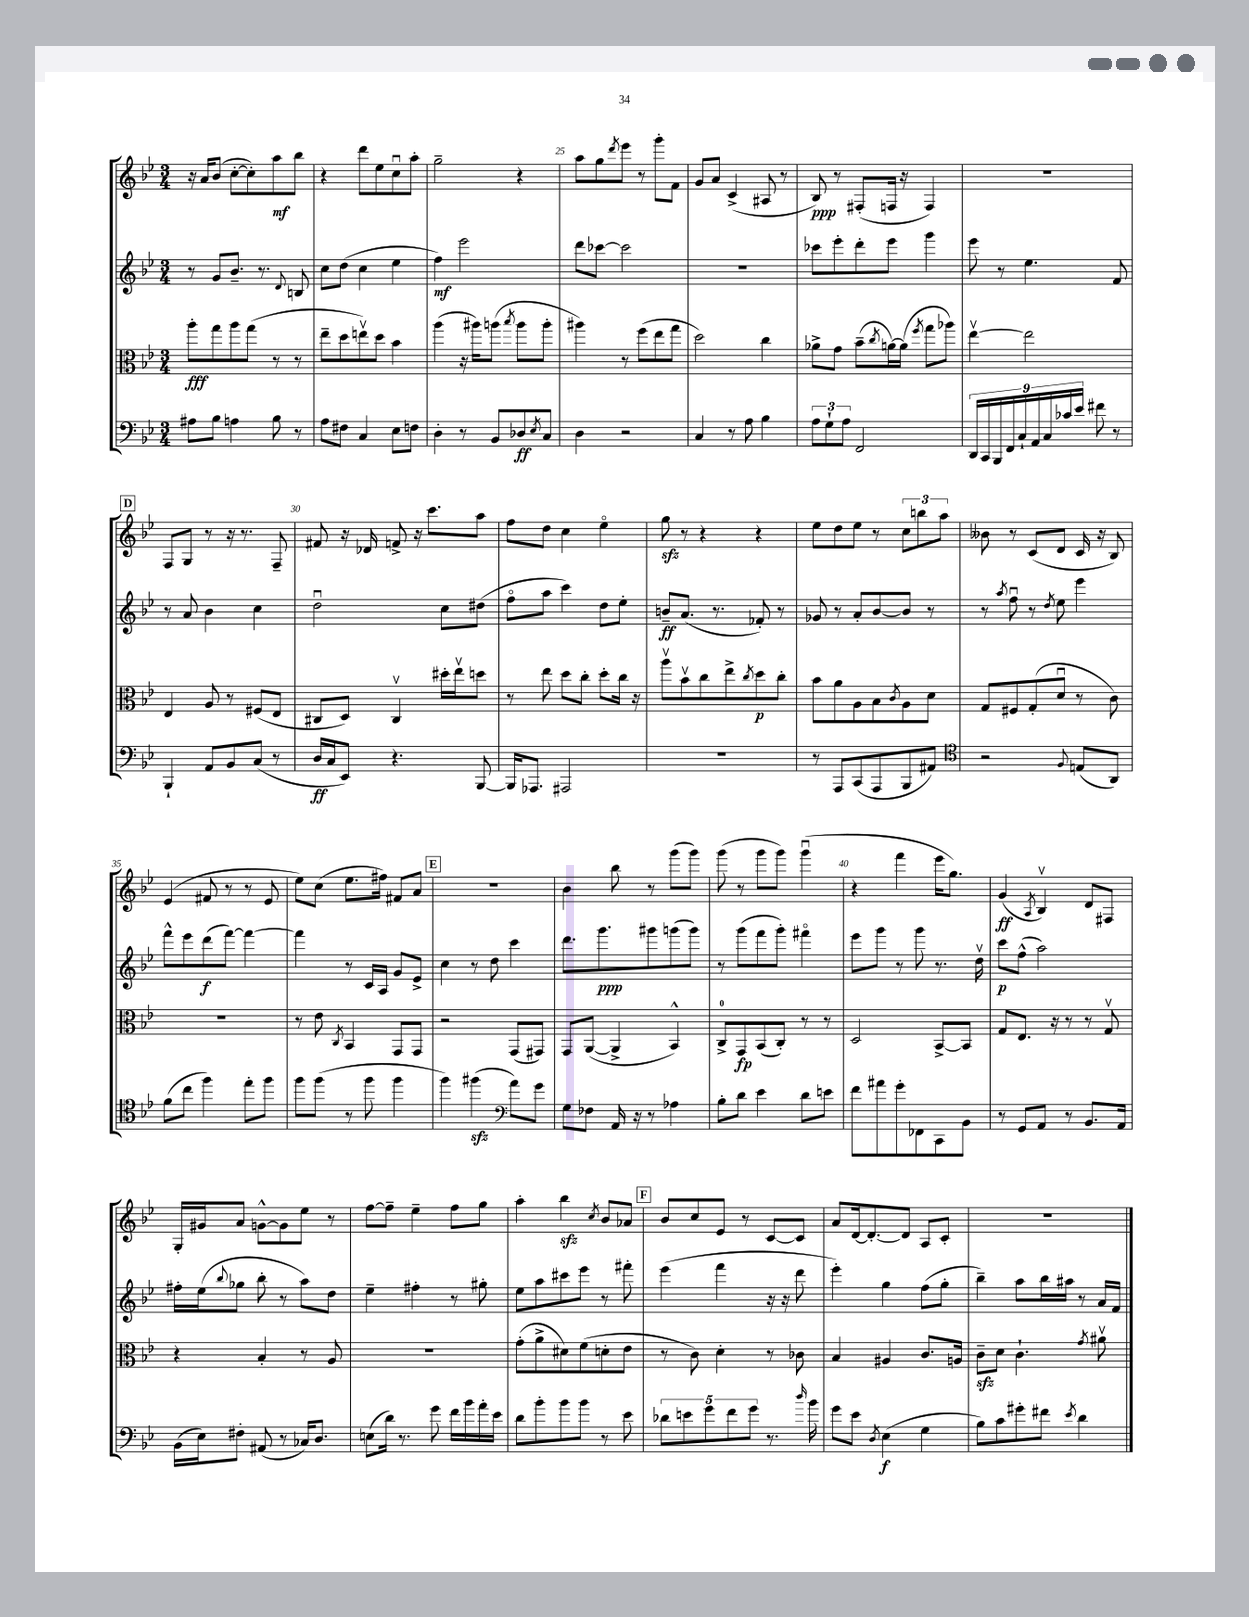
<<
\new StaffGroup <<
\new Staff = "s0" {
    \clef treble \key bes \major \numericTimeSignature \time 3/4
    r16 a'16 bes'8( c''8~-. c''8-.) a''8\mf bes''8 |
    r4 d'''8 ees''8 c''8\downbow a''8-. |
    g''2-- r4 |
    a''8 g''8 \acciaccatura { d'''8 } ees'''8 r8 g'''8-. f'8 |
    g'8 a'8 c'4->( ais8 r8 |
    bes8\ppp) r8 fis8-.( f16 r16 f4) |
    R2. |
    \mark \markup { \box "D" } f8 g8 r8 r16 r8. f8-- |
    fis'8 r16 des'16 f'8-> r16 c'''8. a''8 |
    f''8 d''8 c''4 ees''4\flageolet |
    g''8\sfz r8 r4 r4 |
    ees''8 d''8 ees''8 r8 \tuplet 3/2 { c''8 b''8 a''8 } |
    beses'8 r8 c'8( d'8 c'16 r16 bes8) |
    ees'4( fis'8 r8 r8 ees'8 |
    ees''8) c''8( ees''8. fis''16) fis'8 a'8 |
    \mark \markup { \box "E" } R2. |
    bes'4 bes''8 r8 g'''8( g'''8) |
    g'''8( r8 g'''8 g'''8) g'''4\downbow( |
    r4 f'''4 ees'''16 g''8.) |
    g'4\ff( \acciaccatura { a8 } bes4\upbow) d'8 fis8 |
    g16-. gis'16 a'8 g'8~-^ g'8 ees''8 r8 |
    f''8~ f''8-- ees''4-- f''8 g''8 |
    a''4-. bes''4\sfz \acciaccatura { c''8 } bes'8 aes'8 |
    \mark \markup { \box "F" } bes'8 c''8 ees'8 r8 c'8~ c'8 |
    a'8 d'16~ d'8.~-. d'8 a8 c'8-. |
    R2. \bar "|." |
}
\new Staff = "s1" {
    \clef treble \key bes \major \numericTimeSignature \time 3/4
    r8 g'8 bes'8.-- r8. \appoggiatura { d'8 } b8 |
    c''8 d''8( c''4 ees''4 |
    f''4\mf) ees'''2 |
    d'''8 ces'''8~ ces'''2 |
    R2. |
    ces'''8 ees'''8-. d'''8-. ees'''8 g'''4 |
    ees'''8 r8 ees''4. f'8 |
    \mark \markup { \box "D" } r8 a'8 bes'4 c''4 |
    d''2\downbow c''8 dis''8( |
    f''8\flageolet a''8 c'''4) d''8 ees''8-. |
    b'8--\ff a'8.( r8. fes'8-.) r8 |
    ges'8 r8 a'8-. bes'8~ bes'8 r8 |
    r8 \acciaccatura { a''8 } f''8\downbow r8 \acciaccatura { d''8 } ees''8 ees'''4 |
    f'''8-^ ees'''8 d'''8\f( f'''8~) f'''4~ |
    f'''4 r8 c'16 a16 g'8 ees'8-> |
    \mark \markup { \box "E" } c''4 r8 d''8 c'''4 |
    d'''8. g'''8.\ppp gis'''8 g'''8( g'''8) |
    r8 g'''8( f'''8 g'''8-.) fis'''4\flageolet |
    ees'''8 g'''8 r8 g'''8 r8. d''16\upbow |
    c'''8\p f''8-^( a''2) |
    fis''16-. ees''16( \appoggiatura { bes''8 } ges''8 bes''8-. r8 a''8) d''8 |
    ees''4-- fis''4-. r8 gis''8-. |
    ees''8 a''8 cis'''8 ees'''8 r8 fis'''8-. |
    \mark \markup { \box "F" } ees'''4( f'''4 r16 r16 d'''8 |
    ees'''4-.) g''4 f''8( g''8-. |
    bes''4--) a''8 bes''16 ais''16 r8 a'16 f'16 \bar "|." |
}
\new Staff = "s2" {
    \clef alto \key bes \major \numericTimeSignature \time 3/4
    a''8-.\fff g''8 a''8 g''8( r8 r8 |
    ees''8-- d''8 e''8\upbow) d''8 bes'4 |
    a''4( r16 ais''16) a''8( \acciaccatura { bes''8 } a''8 a''8-. |
    ais''4) r8 f''8( ees''8 g''8 |
    d''2) c''4 |
    aes'8-> g'8 bes'8--( \acciaccatura { c''8 } a'16~) a'16( \acciaccatura { f''8 } g''8 aes''8) |
    ees''4~\upbow ees''2 |
    \mark \markup { \box "D" } ees4 a8 r8 fis8( ees8 |
    cis8 d8) cis4\upbow dis''16-. ees''16\upbow d''8 |
    r8 ees''8 d''8 c''8-. d''8-. c''16 r16 |
    a''8\upbow bes'8\upbow c''8 ees''8-> \acciaccatura { c''8 } d''8\p c''8-. |
    bes'8 a'8 a8 bes8 \acciaccatura { c'8 } a8 d'8 |
    g8 fis8 g8-.( d'8\downbow r8 c'8) |
    R2. |
    r8 ees'8 \acciaccatura { c8 } bes,4 g,8 g,8 |
    \mark \markup { \box "E" } r2 g,8( gis,8) |
    g,8 a,8~( a,4-> bes,4-^) |
    c8-0-> g,8\fp bes,8( c8-.) r8 r8 |
    d2 bes,8~-> bes,8 |
    g8 ees8. r16 r8 r8 g8\upbow |
    r4 bes4-. r8 a8 |
    R2. |
    g'8-.( a'8-> dis'8) f'8( d'8-. ees'8 |
    \mark \markup { \box "F" } r8 c'8) d'4-. r8 ces'8 |
    bes4 ais4 c'8. a16 |
    c'8--\sfz d'8 c'4.-! \acciaccatura { g'8 } ais'8\upbow \bar "|." |
}
\new Staff = "s3" {
    \clef bass \key bes \major \numericTimeSignature \time 3/4
    ais8 bes8 a4 bes8 r8 |
    a8 fis8 c4 ees8 f8 |
    d4-. r8 bes,8 des8\ff \acciaccatura { ees8 } c8 |
    d4 r2 |
    c4 r8 a8 bes4 |
    \tuplet 3/2 { a8 g8-! a8 } f,2 |
    \tuplet 9/8 { d,16 c,16 bes,,16 f,16 c16-! a,16 c16 ces'16 ees'16 } fis'8 r8 |
    \mark \markup { \box "D" } bes,,4-! a,8 bes,8 c8( r8 |
    d16\ff c16 ees,8) r4. bes,,8~ |
    bes,,16 aes,,8. ais,,2 |
    R2. |
    r8 a,,8 c,8( a,,8 bes,,8 ais,8) |
    \clef tenor r2 \appoggiatura { f8 } e8( a,8) |
    f'8( c''8 f''4) ees''8-. f''8 |
    f''8 f''8( r8 f''8 f''4 |
    \mark \markup { \box "E" } f''4) fis''4\sfz( \clef bass a'8) g'8 |
    g8 fes8 a,16 r16 r8 aes4 |
    bes8-. d'8 ees'4 d'8 e'8 |
    f'8 ais'8 g'8-. fes,8 c,8 bes,8 |
    r8 g,8 a,8 r8 bes,8. a,16 |
    bes,16( ees16) fis8-. ais,8( r8 ces16) d8. |
    e8( d'16) r8. g'8 f'16 bes'16 a'16-. ees'16 |
    d'8 bes'8-. bes'8 bes'8 r8 ees'8 |
    \mark \markup { \box "F" } \tuplet 5/4 { des'8 e'8 g'8 f'8 g'8 } r8. \grace { d''16 } bes'16 |
    g'8 ees'8 \acciaccatura { d8 } ees4\f( g4 |
    bes8) c'8 gis'8-. fis'8 \acciaccatura { ees'8 } d'4 \bar "|." |
}
>>
>>
\layout { \context { \Score currentBarNumber = #22 \override BarNumber.break-visibility = ##(#f #t #t) barNumberVisibility = #(every-nth-bar-number-visible 5) } }
